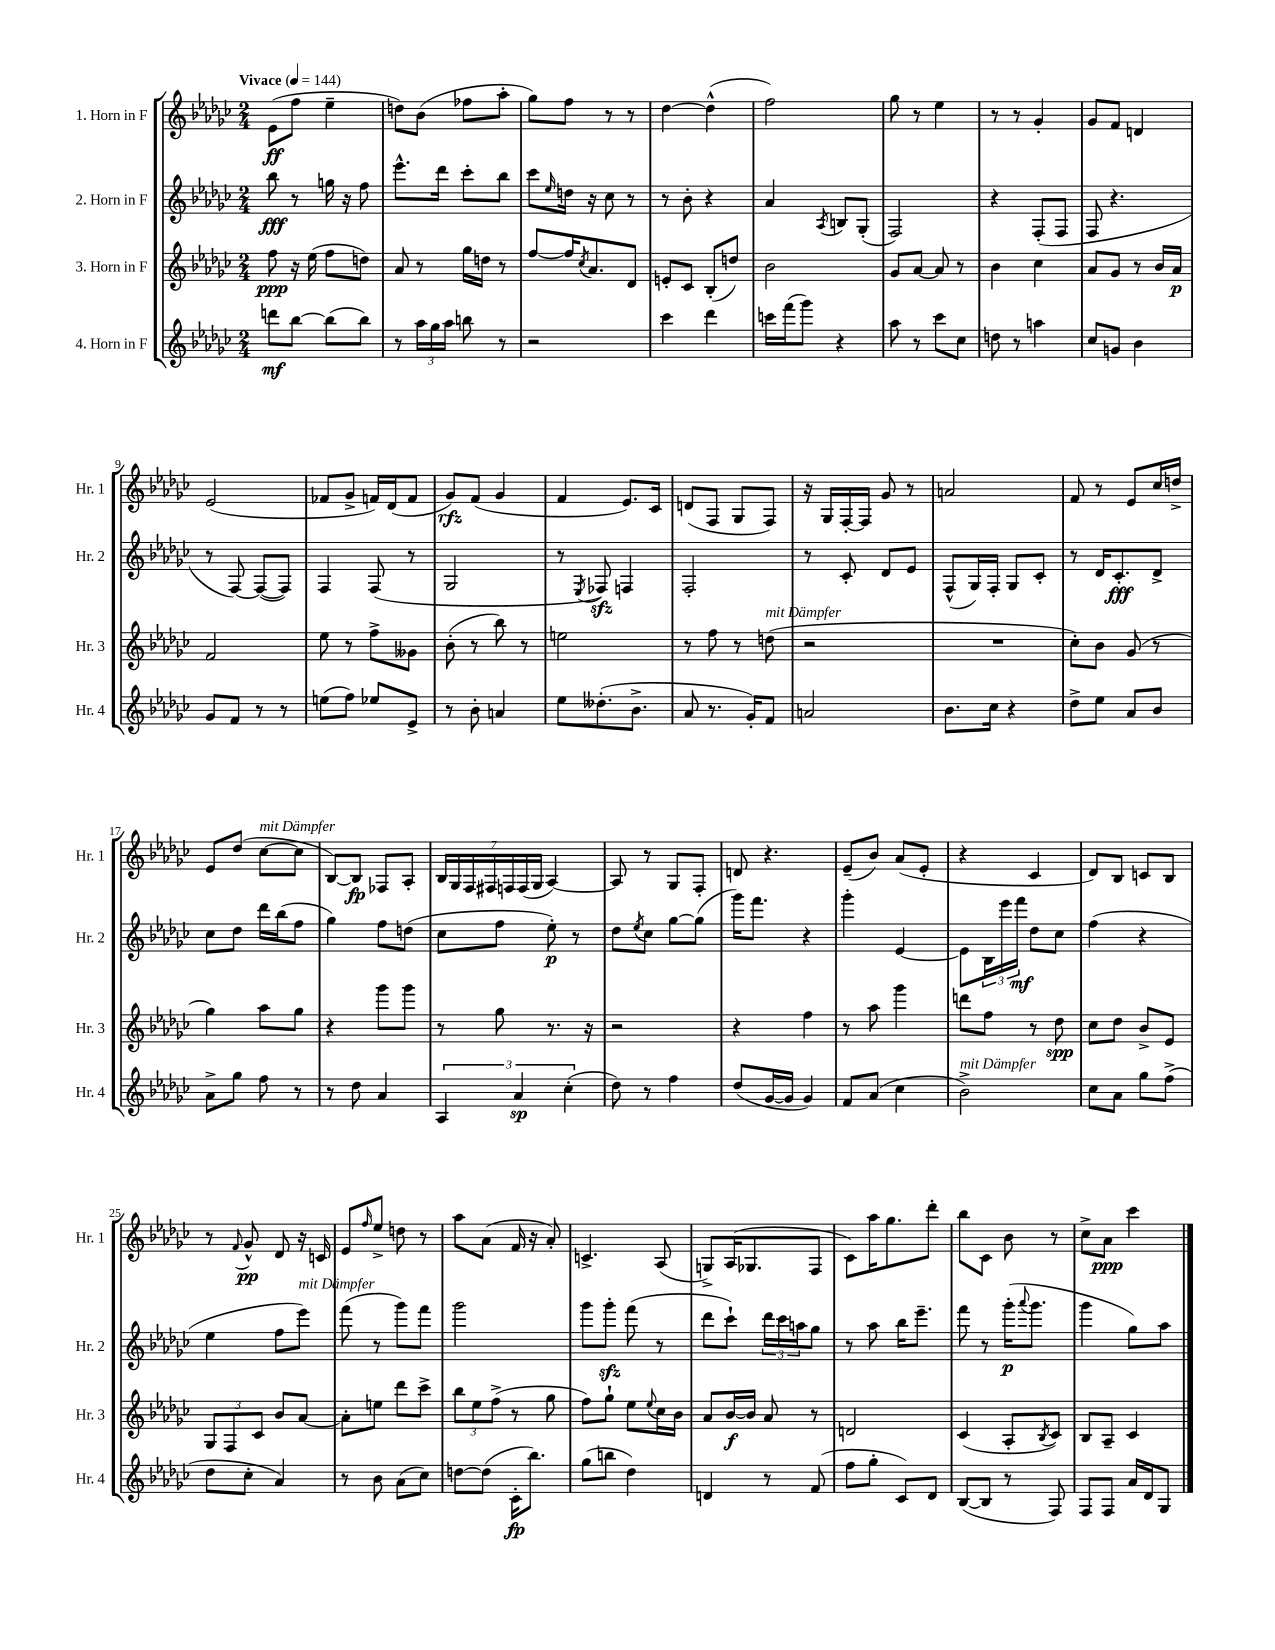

**kern	**kern	**kern	**kern
*staff4	*staff3	*staff2	*staff1
*clefG2	*clefG2	*clefG2	*clefG2
*k[b-e-a-d-g-c-]	*k[b-e-a-d-g-c-]	*k[b-e-a-d-g-c-]	*k[b-e-a-d-g-c-]
*M2/4	*M2/4	*M2/4	*M2/4
*MM144	*MM144	*MM144	*MM144
8ddd	8ff	8bb-	(8e-
[8bb-	16r	8r	8ff
.	(16ee-	.	.
(8bb-]	8ff	16gg	4ee-~
.	.	16r	.
8bb-)	8dd)	8ff	.
=	=	=	=
8r	8a-	8.eee-^^	8dd)
24aa-	8r	.	(8b-
24gg-	.	.	.
.	.	16ddd-	.
24aa-	.	.	.
8bb	16gg-	8ccc-'	8ff-
.	16dd	.	.
8r	8r	8bb-	8aa-'
=	=	=	=
2r	[8ff	8ccc-	8gg-)
.	.	16qqee-	.
.	16ff]	16dd	8ff
.	8qcc-	.	.
.	8.a-	16r	.
.	.	8cc-	8r
.	8d-	8r	8r
=	=	=	=
4ccc-	8e'	8r	[4dd-
.	8c-	8b-'	.
4ddd-	(8B-'	4r	(4dd-^^]
.	8dd)	.	.
=	=	=	=
16ccc	2b-	4a-	2ff)
(16fff	.	.	.
8ggg-)	.	.	.
.	.	8qA-	.
4r	.	8B	.
.	.	(8G-'	.
=	=	=	=
8aa-	8g-	2F)	8gg-
8r	[8a-	.	8r
8ccc-	8a-]	.	4ee-
8cc-	8r	.	.
=	=	=	=
8dd	4b-	4r	8r
8r	.	.	8r
4aa	4cc-	(8F'	4g-'
.	.	8F	.
=	=	=	=
8cc-	8a-	8F	8g-
8g	8g-	4.r	8f
4b-	8r	.	4d
.	16b-	.	.
.	16a-	.	.
=	=	=	=
8g-	2f	8r	(2e-
8f	.	[8F)	.
8r	.	(8F_	.
8r	.	8F])	.
=	=	=	=
(8ee	8ee-	4F	8f-
8ff)	8r	.	8g-^
8ee-	8ff^	(8F	16f)
.	.	.	(16d-
8e-^	8g--	8r	8f
=	=	=	=
8r	(8b-'	2G-	8g-)
8b-'	8r	.	(8f
4a	8bb-)	.	4g-
.	8r	.	.
=	=	=	=
8ee-	2ee	8r	4f
.	.	8qE-	.
(8.dd--'	.	8F-)	.
.	.	4F	8.e-)
8.b-^	.	.	.
.	.	.	16c-
=	=	=	=
8a-	8r	2F'	(8d
8.r	8ff	.	8F
.	8r	.	8G-
16g-')	.	.	.
8f	(8dd	.	8F)
=	=	=	=
2a	2r	8r	16r
.	.	.	16G-
.	.	8c-'	[16F'
.	.	.	16F]
.	.	8d-	8g-
.	.	8e-	8r
=	=	=	=
8.b-	2r	(8F^^	2a
.	.	16G-)	.
16cc-	.	16F'	.
4r	.	8G-	.
.	.	8c-'	.
=	=	=	=
8dd-^	8cc-')	8r	8f
8ee-	8b-	16d-	8r
.	.	8.c-'	.
8a-	(8g-	.	8e-
8b-	8r	8d-^	16cc-
.	.	.	16dd^
=	=	=	=
8a-^	4gg-)	8cc-	8e-
8gg-	.	8dd-	(8dd-
8ff	8aa-	16ddd-	[8cc-
.	.	(16bb-	.
8r	8gg-	8ff	8cc-]
=	=	=	=
8r	4r	4gg-)	[8B-)
8dd-	.	.	8B-]
4a-	8ggg-	8ff	8F-
.	8ggg-	(8dd	8A-'
=	=	=	=
6A-	8r	8cc-	28B-
.	.	.	28G-
.	.	.	28F
.	.	.	28F#
.	8gg-	8ff	.
.	.	.	28F
6a-	.	.	.
.	.	.	(28F
.	.	.	28G-
.	8.r	8ee-')	[4A-)
(6cc-'	.	.	.
.	.	8r	.
.	16r	.	.
=	=	=	=
8dd-)	2r	8dd-	8A-]
.	.	8qee-	.
8r	.	8cc-	8r
4ff	.	[8gg-	8G-
.	.	(8gg-]	8F'
=	=	=	=
(8dd-	4r	16ggg-)	8d
.	.	8.fff	.
[16g-	.	.	4.r
16g-]	.	.	.
4g-)	4ff	4r	.
=	=	=	=
8f	8r	4ggg-'	(8e-~
(8a-	8aa-	.	8b-)
4cc-	4ggg-	[4e-	(8a-
.	.	.	8e-'
=	=	=	=
2b-^)	8ddd	8e-]	4r
.	8ff	24B-	.
.	.	24eee-	.
.	.	24fff	.
.	8r	8dd-	4c-
.	8dd-	8cc-	.
=	=	=	=
8cc-	8cc-	(4ff	8d-)
8a-	8dd-	.	8B-
8gg-	8b-^	4r	8c
(8ff^	8e-	.	8B-
=	=	=	=
8dd-	12G-	4ee-	8r
.	12F	.	.
.	.	.	8qqf
8cc-'	.	.	8g-^^
.	12c-	.	.
4a-)	8b-	8ff	8d-
.	[8a-	8eee-)	16r
.	.	.	16c
=	=	=	=
8r	8a-']	(8fff	8e-
.	.	.	16qqff
8b-	8ee	8r	8ee-^
(8a-	8ddd-	8ggg-)	8dd
8cc-)	8ccc-^	8fff	8r
=	=	=	=
[8dd	12bb-	2ggg-	8aa-
.	12ee-	.	.
(8dd]	.	.	(8a-
.	(12ff^	.	.
16c-'	8r	.	16f
8.bb-)	.	.	16r
.	8gg-	.	8a-')
=	=	=	=
(8gg-	8ff)	8ggg-	4.c^
8bb	8gg-`	8ggg-'	.
4dd-)	8ee-	(8fff	.
.	8qqee-	.	.
.	16cc-	8r	(8A-
.	16b-	.	.
=	=	=	=
4d	8a-	8ddd-	8G^)
.	[16b-	8ccc-`)	(16A-
.	16b-]	.	8.G-
8r	8a-	24ddd-	.
.	.	24ccc-	.
.	.	24aa	.
(8f	8r	8gg-	8F
=	=	=	=
8ff	2d	8r	8c-)
8gg-'	.	8aa-	16aa-
.	.	.	8.gg-
8c-)	.	16bb-	.
.	.	8.eee-~	.
8d-	.	.	8ddd-'
=	=	=	=
([8B-	(4c-	8fff	8bb-
8B-]	.	8r	8c-
8r	8A-'	(16ggg-'	8b-
.	.	8qqaaa-	.
.	.	8.ggg-	.
.	8qB-	.	.
8F)	8c-)	.	8r
=	=	=	=
8F	8B-	4ggg-	8cc-^
8F	8A-~	.	8a-
16a-	4c-	8gg-)	4ccc-
16d-	.	.	.
8G-	.	8aa-	.
==	==	==	==
*-	*-	*-	*-
